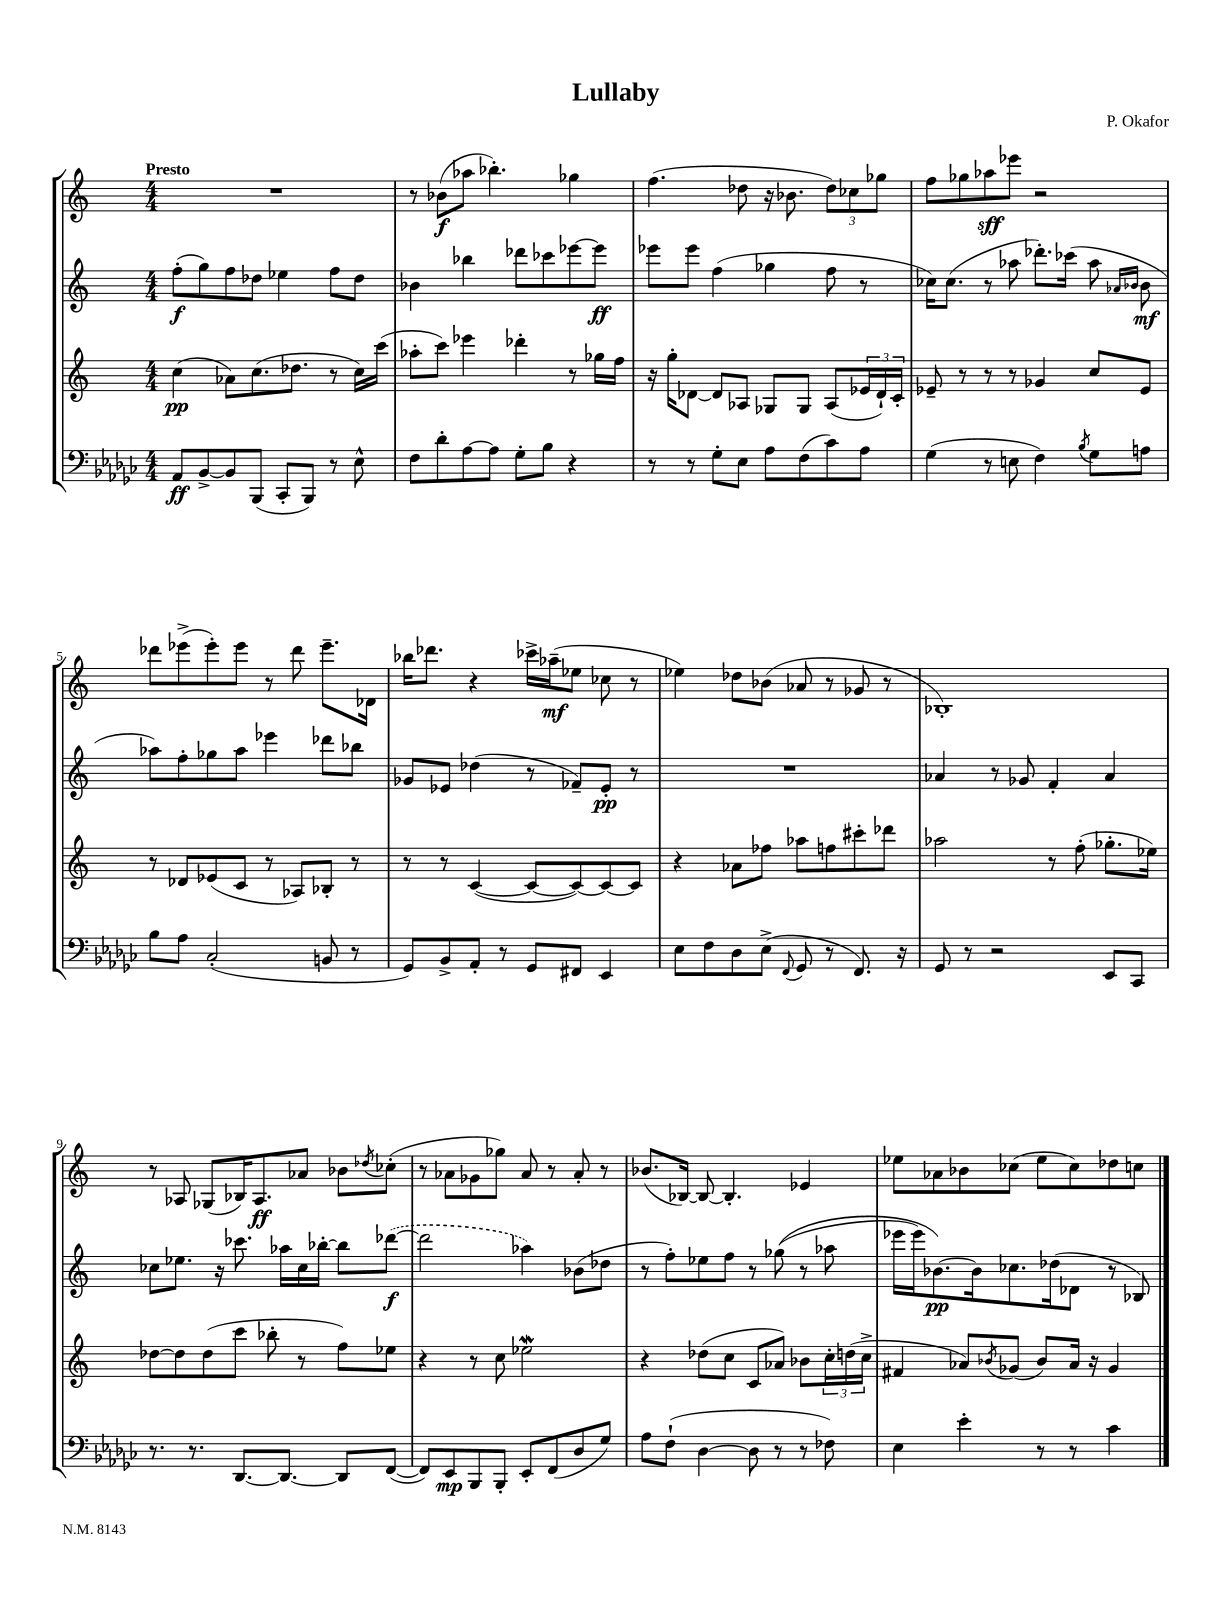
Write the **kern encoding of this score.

**kern	**dynam	**kern	**dynam	**kern	**dynam	**kern	**dynam
*part4	*part4	*part3	*part3	*part2	*part2	*part1	*part1
*staff4	*staff4	*staff3	*staff3	*staff2	*staff2	*staff1	*staff1
*clefF4	*	*clefG2	*	*clefG2	*	*clefG2	*
*k[b-e-a-d-g-c-]	*	*k[]	*	*k[]	*	*k[]	*
*M4/4	*	*M4/4	*	*M4/4	*	*M4/4	*
=1	=1	=1	=1	=1	=1	=1	=1
!	!	!	!	!	!	!LO:TX:a:B:t=Presto	!
8AA-/L	ff	(4cc\	pp	(8ff'\L	f	1r	.
[8BB-^/	.	.	.	8gg\)	.	.	.
8BB-/]	.	8a-X\L)	.	8ff\	.	.	.
(8BBB-/J	.	(8.cc\	.	8dd-X\J	.	.	.
8CC-'/L	.	.	.	4ee-X\	.	.	.
.	.	8.dd-X\J	.	.	.	.	.
8BBB-/J)	.	.	.	.	.	.	.
8r	.	8r	.	8ff\L	.	.	.
8E-^^\	.	16cc\LL)	.	8dd-\J	.	.	.
.	.	(16ccc\JJ	.	.	.	.	.
=2	=2	=2	=2	=2	=2	=2	=2
8F\L	.	8aa-X'\L	.	4b-X\	.	8r	.
8d-'\	.	8ccc\J)	.	.	.	(8b-X\L	f
[8A-\	.	4eee-X\	.	4bb-X\	.	8aa-X\J	.
8A-\J]	.	.	.	.	.	4.bb-X'\)	.
8G-'\L	.	4ddd-X'\	.	8ddd-X\L	.	.	.
8B-\J	.	.	.	8ccc-X\	.	.	.
4r	.	8r	.	[8eee-X\	.	4gg-X\	.
.	.	16gg-X\LL	.	8eee-\J]	ff	.	.
.	.	16ff\JJ	.	.	.	.	.
=3	=3	=3	=3	=3	=3	=3	=3
8r	.	16r	.	8eee-X\L	.	(4.ff\	.
.	.	16gg'\KL	.	.	.	.	.
8r	.	[8d-X\J	.	8eee-\J	.	.	.
8G-'\L	.	8d-/L]	.	(4ff\	.	.	.
8E-\J	.	8A-X/J	.	.	.	8dd-X\	.
8A-\L	.	8G-X/L	.	4gg-X\	.	16r	.
.	.	.	.	.	.	8.b-X\	.
(8F\	.	8G-/J	.	.	.	.	.
8c-\)	.	(8A-/L	.	8ff\	.	12dd-\L)	.
.	.	.	.	.	.	12cc-X\	.
8A-\J	.	24e-X/L	.	8r	.	.	.
.	.	24d-`/)	.	.	.	12gg-X\J	.
.	.	24c'/JJ	.	.	.	.	.
=4	=4	=4	=4	=4	=4	=4	=4
(4G-\	.	8e-X~/	.	16cc-X\KL)	.	8ff\L	.
.	.	.	.	(8.cc-\J	.	.	.
.	.	8r	.	.	.	8gg-X\	.
8r	.	8r	.	8r	.	8aa-X\	sff
8En\	.	8r	.	8aa-X\	.	8eee-X\J	.
4F\)	.	4g-X/	.	8.ddd-X'\L)	.	2r	.
.	.	.	.	(16ccc-X\Jk	.	.	.
8qB-/	.	.	.	.	.	.	.
8G-\L	.	8cc/L	.	8aa-\	.	.	.
.	.	.	.	16qqa-X/LL	.	.	.
.	.	.	.	16qqb-X/JJ	.	.	.
8An\J	.	8e-/J	.	8b-\	mf	.	.
!!LO:LB:g=z
=5	=5	=5	=5	=5	=5	=5	=5
8B-\L	.	8r	.	8aa-X\L)	.	8ddd-X\L	.
8A-\J	.	8d-X/L	.	8ff'\	.	(8eee-X^\	.
(2C-'/	.	(8e-X/	.	8gg-X\	.	8eee-'\)	.
.	.	8c/J	.	8aa-\J	.	8eee-\J	.
.	.	8r	.	4eee-X\	.	8r	.
.	.	8A-X/L)	.	.	.	8ddd-\	.
8BBn/	.	8B-X'/J	.	8ddd-X\L	.	8.eee-~\L	.
8r	.	8r	.	8bb-X\J	.	.	.
.	.	.	.	.	.	16d-X\Jk	.
=6	=6	=6	=6	=6	=6	=6	=6
8GG-/L)	.	8r	.	8g-X/L	.	16bb-X\KL	.
.	.	.	.	.	.	8.ddd-X\J	.
8BB-^/	.	8r	.	8e-X/J	.	.	.
8AA-'/J	.	([4c/	.	(4dd-X\	.	4r	.
8r	.	.	.	.	.	.	.
8GG-/L	.	8c/L_	.	8r	.	16ccc-X^\LL	.
.	.	.	.	.	.	(16aa-X~\J	mf
8FF#X/J	.	8c/_)	.	8f-X~/L)	.	8ee-X\J	.
4EE-/	.	8c/_	.	8e-'/J	pp	8cc-X\	.
.	.	8c/J]	.	8r	.	8r	.
=7	=7	=7	=7	=7	=7	=7	=7
8E-\L	.	4r	.	1r	.	4ee-X\)	.
8F\	.	.	.	.	.	.	.
8D-\	.	8a-X\L	.	.	.	8dd-X\L	.
(8E-^\J	.	8ff-X\J	.	.	.	(8b-X\J	.
8qqFF/	.	.	.	.	.	.	.
8GG-/	.	8aa-X\L	.	.	.	8a-X/	.
8r	.	8ffn\	.	.	.	8r	.
8.FF/)	.	8ccc#X'\	.	.	.	8g-X/	.
.	.	8ddd-X\J	.	.	.	8r	.
16r	.	.	.	.	.	.	.
=8	=8	=8	=8	=8	=8	=8	=8
8GG-/	.	2aa-X\	.	4a-X/	.	1B-X')	.
8r	.	.	.	.	.	.	.
2r	.	.	.	8r	.	.	.
.	.	.	.	8g-X/	.	.	.
.	.	8r	.	4f'/	.	.	.
.	.	(8ff'\	.	.	.	.	.
8EE-/L	.	8.gg-X'\L	.	4a-/	.	.	.
8CC-/J	.	.	.	.	.	.	.
.	.	16ee-X\Jk)	.	.	.	.	.
!!LO:LB:g=z
=9	=9	=9	=9	=9	=9	=9	=9
8.r	.	[8dd-X\L	.	8cc-X\L	.	8r	.
.	.	8dd-\]	.	8.ee-X\J	.	8A-X/	.
8.r	.	.	.	.	.	.	.
.	.	(8dd-\	.	.	.	(8G-X/L	.
.	.	.	.	16r	.	.	.
[8.DD-/L	.	8ccc\J	.	8.ccc-X\	.	16B-X/K)	.
.	.	.	.	.	.	8.A-/	ff
.	.	8bb-X'\	.	.	.	.	.
8.DD-/J_	.	.	.	16aa-X\LL	.	.	.
.	.	8r	.	16cc-\	.	8a-X/J	.
.	.	.	.	[16bb-X'\JJ	.	.	.
8DD-/L]	.	8ff\L)	.	8bb-\L]	.	8b-X\L	.
.	.	.	.	.	.	8qdd-X/	.
([8FF/J	.	8ee-X\J	.	([8ddd-X\J	f	(8cc-X'\J	.
=10	=10	=10	=10	=10	=10	=10	=10
8FF/L])	.	4r	.	2ddd-\]	.	8r	.
8EE-/	mp	.	.	.	.	8a-X\L	.
8BBB-/	.	8r	.	.	.	8g-X\	.
8BBB-'/J	.	8cc\	.	.	.	8gg-X\J)	.
8EE-'/L	.	2ee-Xw\	.	4aa-X\)	.	8a-/	.
(8FF/	.	.	.	.	.	8r	.
8D-/	.	.	.	(8b-X\L	.	8a-'/	.
8G-/J)	.	.	.	8dd-X\J	.	8r	.
=11	=11	=11	=11	=11	=11	=11	=11
8A-\L	.	4r	.	8r	.	(8.b-X/L	.
(8F`\J	.	.	.	8ff'\L)	.	.	.
.	.	.	.	.	.	[16B-X/Jk)	.
[4D-\	.	(8dd-X\L	.	8ee-X\	.	8B-/_	.
.	.	8cc\J	.	8ff\J	.	4.B-'/]	.
8D-\]	.	8c/L	.	8r	.	.	.
8r	.	8a-X/J)	.	((8gg-X\	.	.	.
8r	.	8b-X\L	.	8r	.	4e-X/	.
8F-X\)	.	24cc'\L	.	8aa-X\	.	.	.
.	.	(24ddn\	.	.	.	.	.
.	.	24cc^\JJ	.	.	.	.	.
=12	=12	=12	=12	=12	=12	=12	=12
4E-\	.	4f#X/	.	16eee-X\LL	.	8ee-X\L	.
.	.	.	.	16eee-\J)	.	.	.
.	.	.	.	[8.b-X\)	pp	8a-X\	.
4e-'\	.	8a-X/L)	.	.	.	8b-X\	.
.	.	.	.	16b-\k]	.	.	.
.	.	8qb-X/	.	.	.	.	.
.	.	(8g-X/J	.	8.cc-X\	.	(8cc-X\J	.
8r	.	8b-/L)	.	.	.	8ee-\L	.
.	.	.	.	(16dd-X\k	.	.	.
8r	.	16a-/Jk	.	8d-X\J	.	8cc-\)	.
.	.	16r	.	.	.	.	.
4c-\	.	4g-/	.	8r	.	8dd-X\	.
.	.	.	.	8B-X/)	.	8ccn\J	.
==	==	==	==	==	==	==	==
*-	*-	*-	*-	*-	*-	*-	*-
